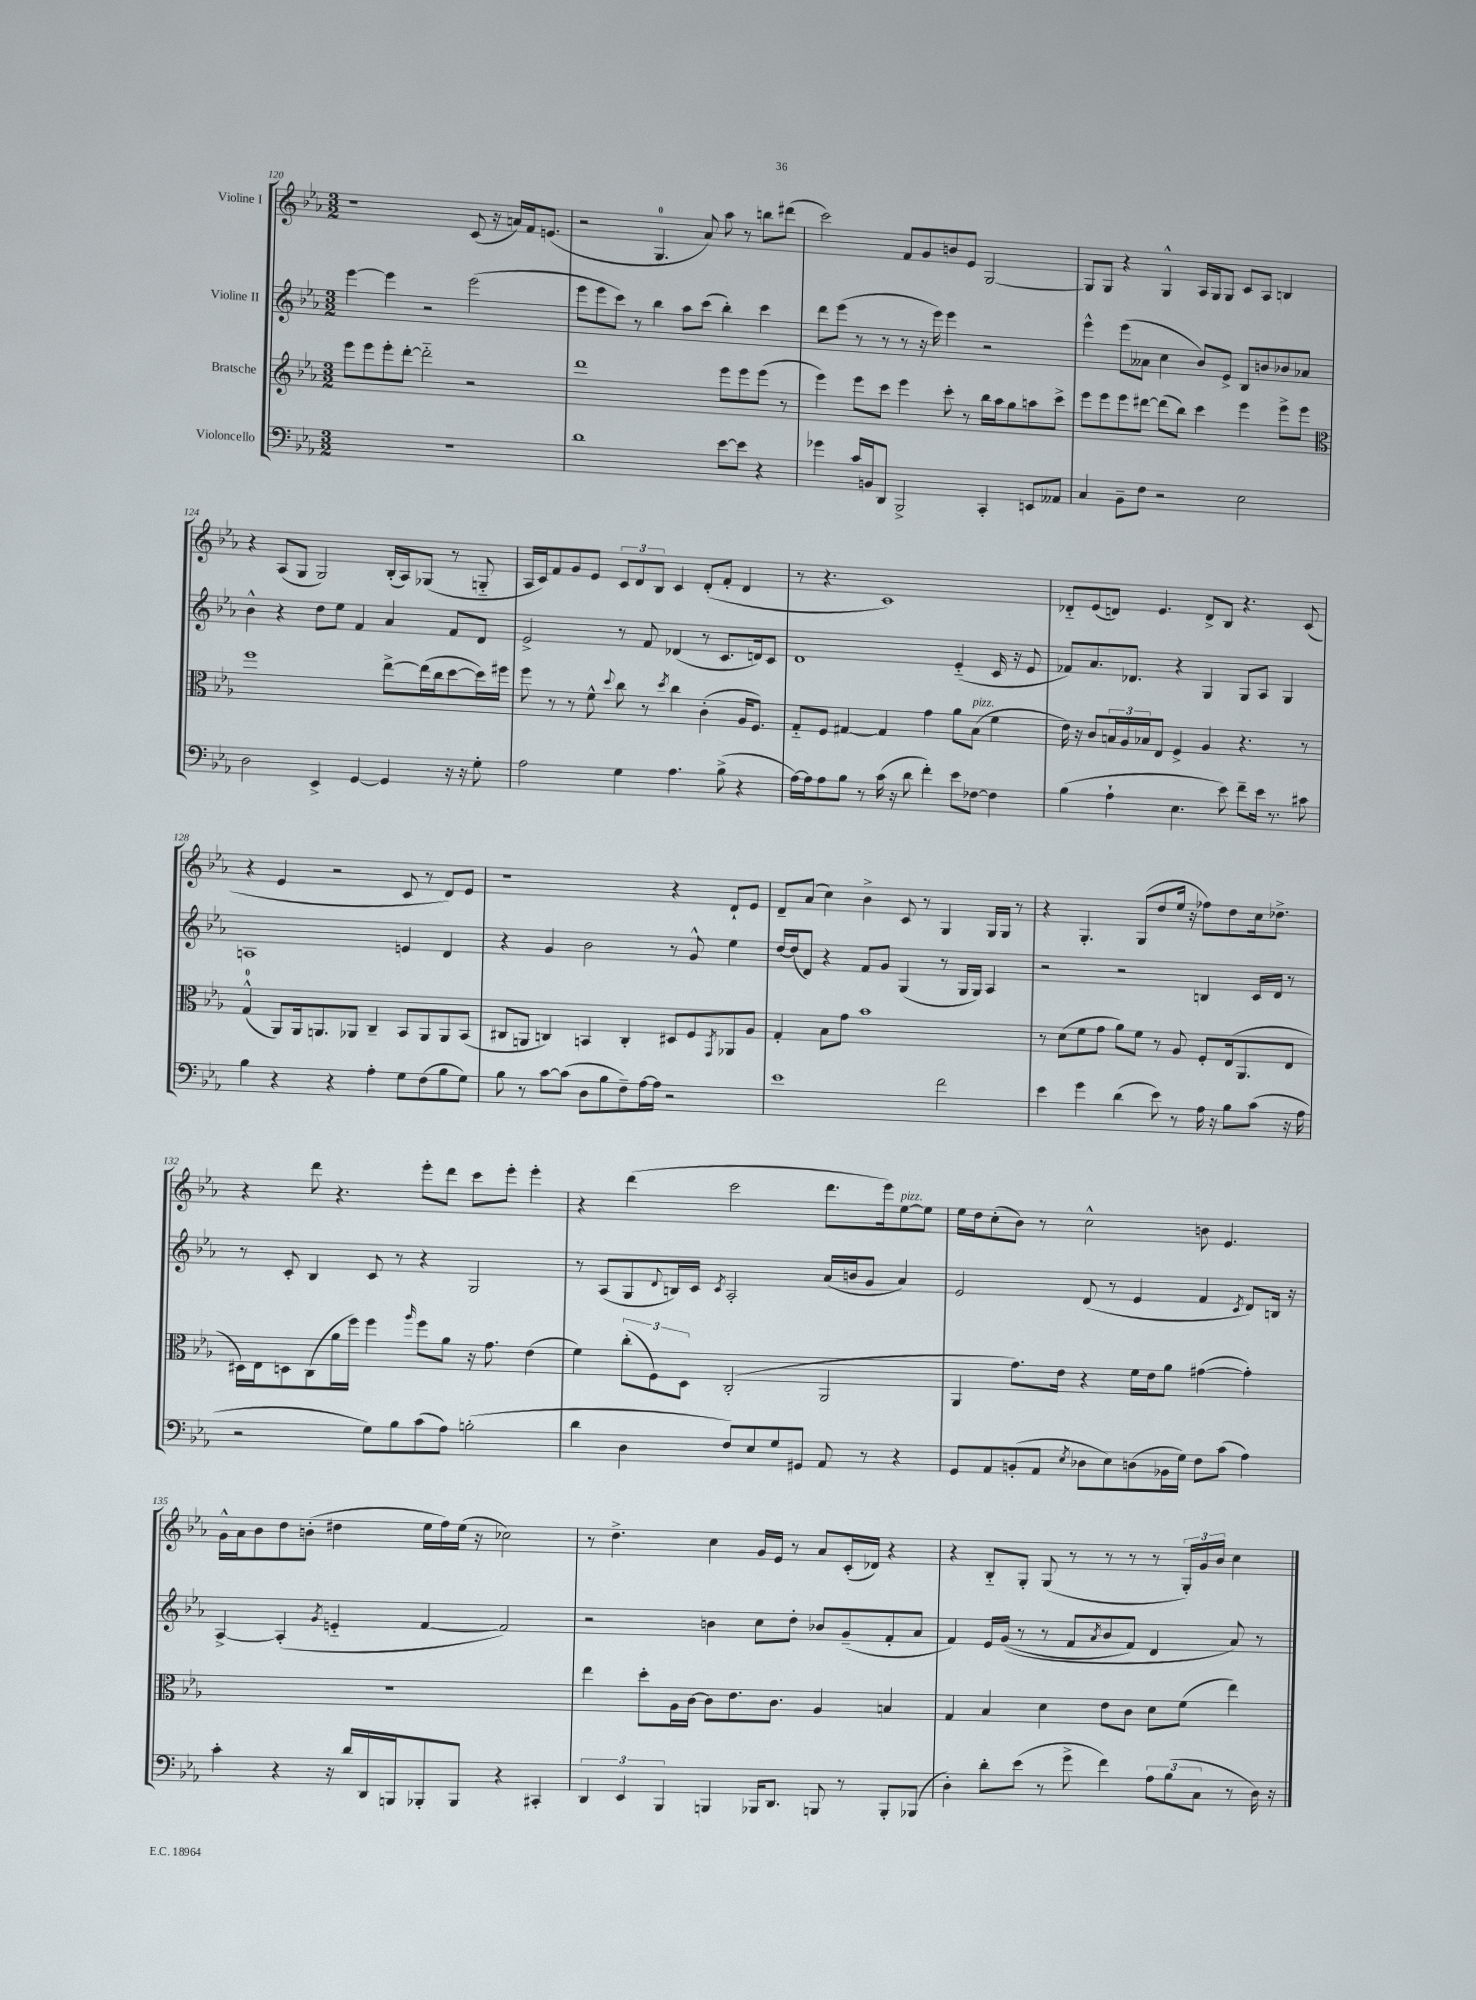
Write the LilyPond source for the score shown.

<<
\new StaffGroup <<
\new Staff = "s0" \with { instrumentName = "Violine I" } {
    \clef treble \key ees \major \numericTimeSignature \time 3/2
    r1 c'8( r16 a'16) f'16 e'8.( |
    r2 g4.-0 aes'8) aes''8 r8 b''8 dis'''8( |
    c'''2) f'8 g'8 b'8 ees'8 g2~ |
    g8 g8 r4 g4-^ aes16 g16 g8 c'8 aes8 b4 |
    r4 aes8( g8 g2) bes16-.( aes16) ges8( r8 g8-_ |
    aes16 c'16) f'8 g'8 ees'8 \tuplet 3/2 { c'8 d'8 bes8 } c'4 d'8-.( f'8-. d'4 |
    r8 r4. c'1) |
    des'8-_ ees'8( d'8) ees'4. d'8-> bes8 r4. c'8( |
    r4 ees'4 r2 c'8 r8 d'8) ees'8 |
    r1 r4 d'8-! ees'8 |
    d'8-- aes'8( c''4) bes'4-> c'8 r8 g4 g16 g16 r8 |
    r4 g4.-. g8( d''8 ees''16 r16 fes''8) d''8 c''16 des''8.-> |
    r4 d'''8 r4. ees'''8-. d'''8 c'''8 ees'''8-. ees'''4-. |
    r4 d'''4( c'''2 d'''8. ees'''16) ees''8~^\markup { \italic "pizz." } ees''8 |
    ees''16 d''16 c''8-.( bes'8) r8 c''2-^ b'8 ees'4. |
    g'16-^ aes'16 bes'8 d''8 b'8-.( dis''4 ees''16 f''16) ees''16( r16 ces''2) |
    r8 d''4.-> c''4 g'16 ees'16 r8 aes'8 c'16-.( des'16) r4 |
    r4 bes8-_ g8-. g8( r8 r8 r8 r8 \tuplet 3/2 { g16-.) g'16 bes'16 } c''4 \bar "|." |
}
\new Staff = "s1" \with { instrumentName = "Violine II" } {
    \clef treble \key ees \major \numericTimeSignature \time 3/2
    ees'''4~ ees'''4 r2 ees'''2( |
    ees'''8 ees'''8 c'''8) r8 bes''4 aes''8 c'''8( bes''4-.) c'''4 |
    d'''8 ees'''8( r8 r8 r8 r16 ees'''16) ees'''4 r2 |
    ees'''4-^ ees'''8( aeses'8 c''4 bes'8) ees'8-> bes8 b'8 bes'8 aes'8 |
    bes'4-^ r4 d''8 ees''8 f'4 aes'4 f'8 d'8 |
    ees'2-> r8 f'8 des'4( r8 c'8. d'16) c'8 |
    d'1 ees'4-_( c'16 r16 ees'8 |
    fes'8) aes'8. des'8. r4 g4 g8 aes8 g4 |
    a1 e'4 d'4 |
    r4 g'4 bes'2 r8 g'8-^ ees''4 |
    d''16~ d''16( d'8) r4 f'8 g'8 g4( r8 g16 g16) aes4 |
    r2 r2 b4 c'16 d'16 r8 |
    r8 c'8-. bes4 c'8 r8 r4 g2 |
    r8 aes8( g8 \appoggiatura { d'8 } b16) c'16 \acciaccatura { c'8 } aes2-. aes'16( b'16 g'8 aes'4) |
    ees'2 d'8( r8 ees'4 f'4 \acciaccatura { c'8 } d'8) b16 r16 |
    aes4~-> aes4-.( \acciaccatura { g'8 } e'4-_ f'4~ f'2) |
    r2 b'4 c''8 d''8-. bes'8 g'8--( f'8-. aes'8 |
    f'4) ees'16 g'16(\( r8 r8 f'8 \acciaccatura { aes'8 } bes'8 f'8) d'4 aes'8\) r8 \bar "|." |
}
\new Staff = "s2" \with { instrumentName = "Bratsche" } {
    \clef treble \key ees \major \numericTimeSignature \time 3/2
    ees'''8 ees'''8 ees'''8-. d'''8~-. d'''2-_ r2 |
    d'''1 ees'''8 ees'''8 ees'''8( r8 |
    ees'''4) ees'''8 c'''8 ees'''4 c'''8-. r8 bes''16 aes''16 g''8 a''8 c'''8-> |
    ees'''8 ees'''8 ees'''8 dis'''8~ dis'''8( bes''8) c'''4 ees'''4 ees'''8-> ees'''8 |
    \clef alto f''1 ees''8~-> ees''16( c''16 d''8~ d''16) fis''16 |
    f''8 r8 r8 f'8-^ \appoggiatura { d''8 } c''8 r8 \acciaccatura { d''8 } c''4 c'4-.( aes16 f8.) |
    g8-_ f8 gis4~ gis4 g'4 aes'8 bes8^\markup { \italic "pizz." }( f'4 |
    ees'16) r16 c'8 \tuplet 3/2 { b16 aes16 bes16 } ees8 f4-> aes4 r4. r8 |
    g4-0-^( aes,8) aes,16 a,8. aes,8 c4-- bes,8 aes,8 aes,8 bes,8( |
    cis8 a,8 c4) b,4 c4-. dis8 f8 \acciaccatura { g,8 } aes,8 aes8 |
    g4-. bes8 g'8 bes'1 |
    r8 d'8( f'8 g'8 aes'8) f'8 r8 aes8 f8-. ees16( aes,8. ees8 |
    dis16) ees16 d8 c8( aes'16 f''16) f''4 \grace { aes''16 } f''8 aes'8 r16 g'8. ees'4( |
    f'4) \tuplet 3/2 { c''8-.( f8) d8 } c2-.( aes,2 |
    aes,4 g'8.) ees'16 r4 f'16 ees'16 aes'8 gis'4~( gis'4-.) |
    R1. |
    ees''4 d''8-. aes16 c'16~ c'8 ees'8. c'8. aes4 b4 |
    g4 bes4 d'4 ees'8 c'8 d'8 f'8( ees''4) \bar "|." |
}
\new Staff = "s3" \with { instrumentName = "Violoncello" } {
    \clef bass \key ees \major \numericTimeSignature \time 3/2
    R1. |
    d'1 ees'8~ ees'8 r4 |
    ges'4 c'16 b,16 d,8 bes,,2-> c,4-. e,8 aeses,8 |
    c4 bes,8-- f8 r2 ees2 |
    d2 ees,4-> g,4~ g,4 r16 r16 g8-. |
    aes2 g4 aes4. bes8->( r4 |
    aes16~) aes16 aes8 bes8 r8 c'16( r16 d'8 f'4-.) ees'8 fes8~ fes4 |
    bes4( aes4-! ees4. ees'8) f'8-- ees'16 r8. cis'8 |
    bes4 r4 r4 aes4-. g8 f8( bes8 g8) |
    bes8 r8 c'8~ c'8( d8 bes8 f8--) aes16~ aes16 r2 |
    ees'1 f'2 |
    ees'4 g'4 d'4( ees'8) r8 aes16 r16 bes8 c'8( r16 aes16 |
    r2 g8) bes8 c'8( aes8) b2-.( |
    d'4 d4 f8) ees8 g8 gis,8 aes,8 r8 r4 |
    g,8 aes,8 b,8-.( aes,8 \acciaccatura { ees8 } des8 ees8) d8( bes,16 g16) f8 c'8( aes4) |
    c'4-. r4 r16 d'16 d,16 b,,16 bes,,8-. bes,,8 r4 cis,4-. |
    \tuplet 3/2 { d,4 ees,4 bes,,4 } b,,4 bes,,16 d,8. b,,8 r8 b,,8-. bes,,8( |
    d4-.) d'8-. ees'8( r8 g'8-> f'4) \tuplet 3/2 { aes8 bes8( c8 } r8 d16) r16 \bar "|." |
}
>>
>>
\layout { \context { \Score currentBarNumber = #120 } }
